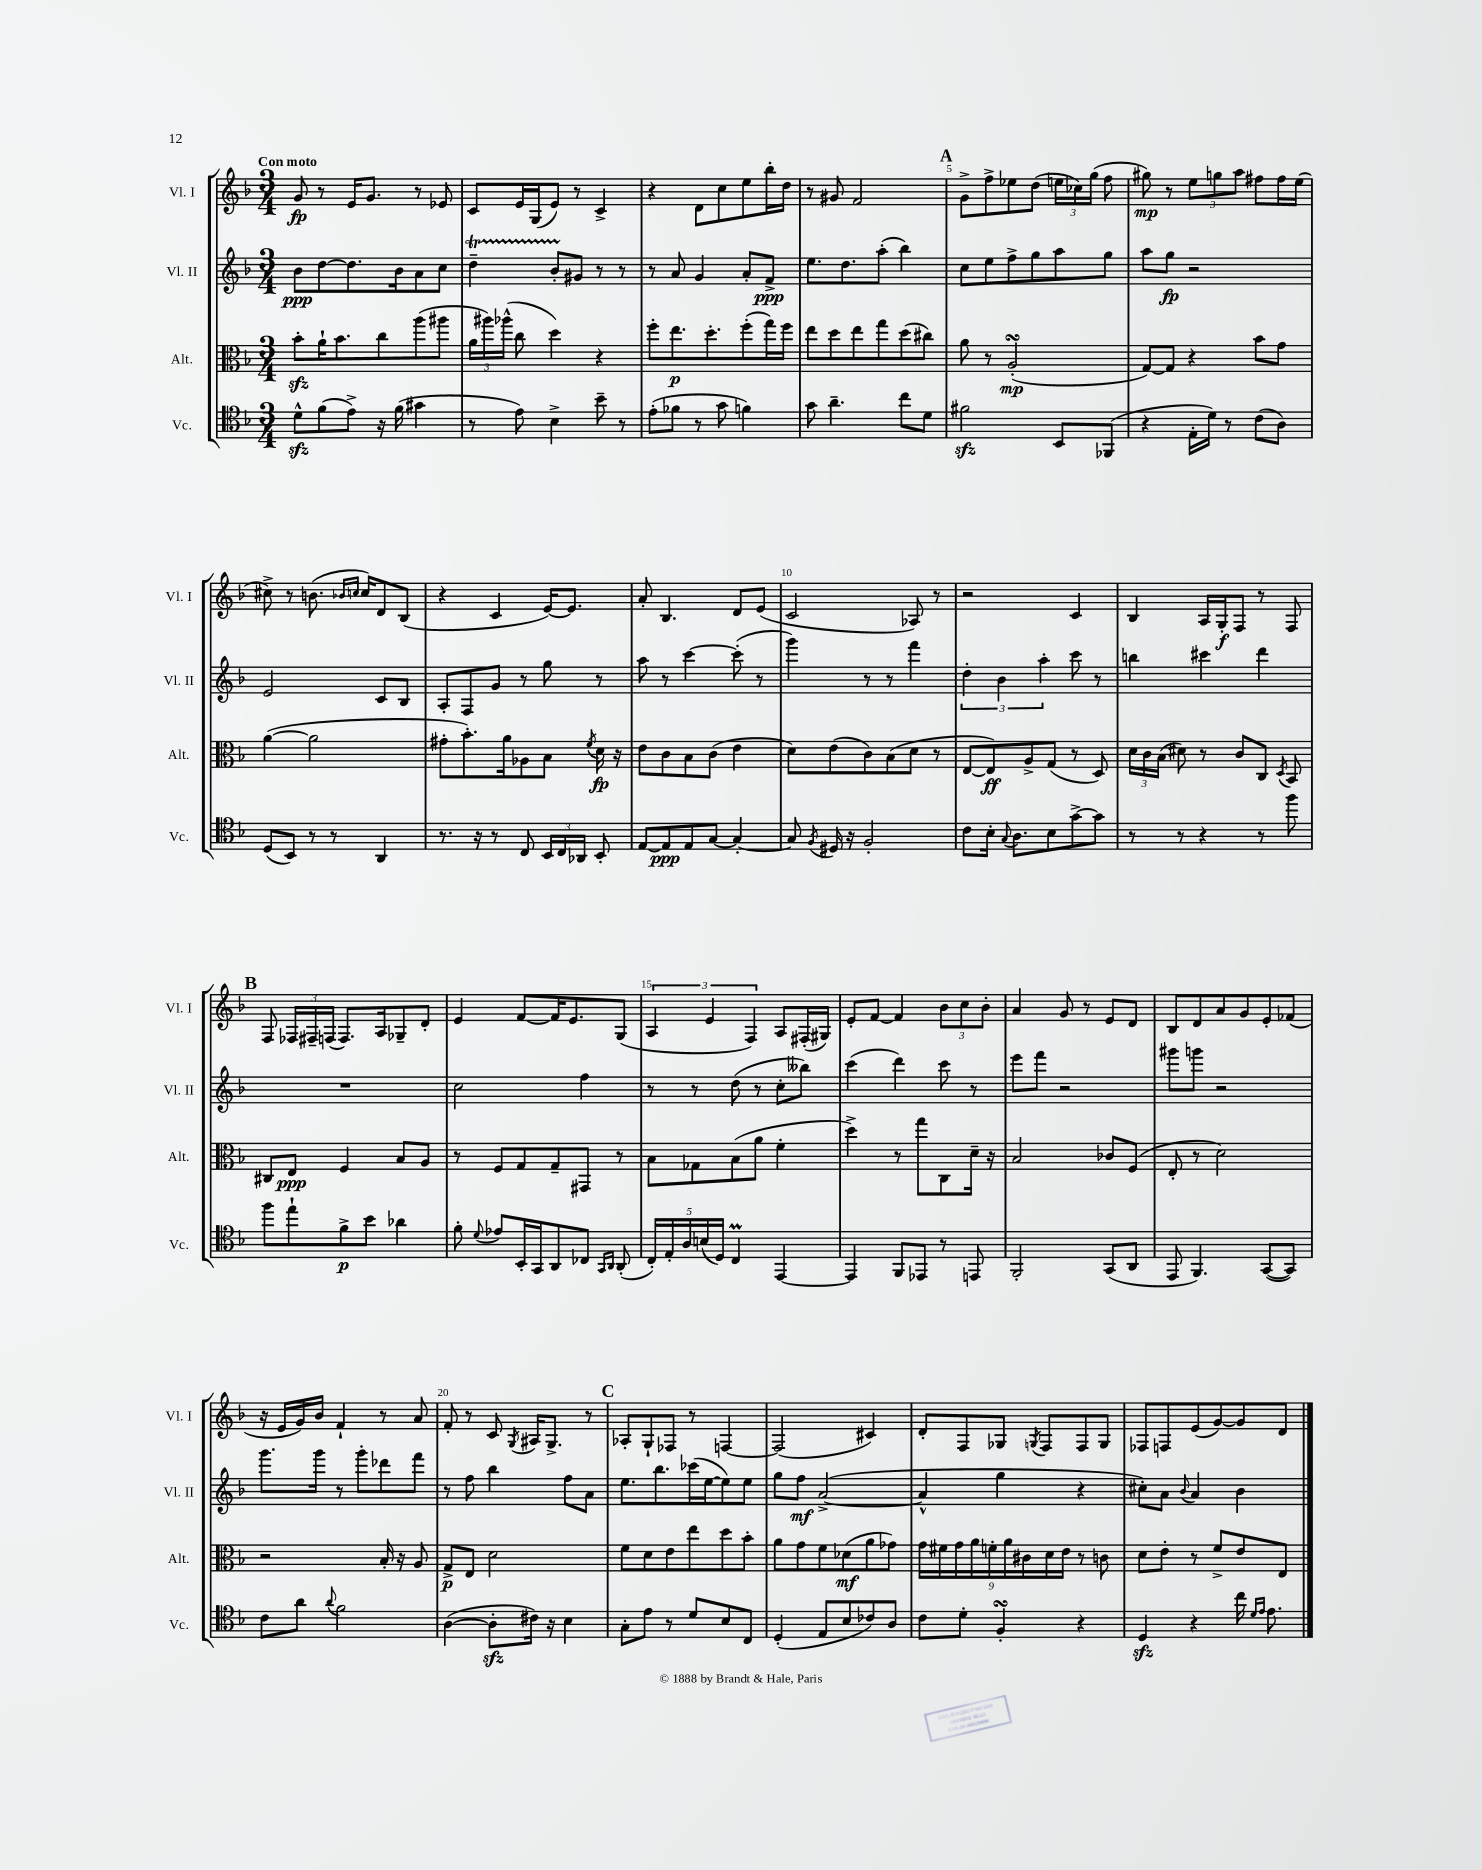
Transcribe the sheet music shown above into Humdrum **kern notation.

**kern	**kern	**kern	**kern
*staff4	*staff3	*staff2	*staff1
*clefC4	*clefC3	*clefG2	*clefG2
*k[b-]	*k[b-]	*k[b-]	*k[b-]
*M3/4	*M3/4	*M3/4	*M3/4
8d^^	8b-'	8b-	8g
(8f	16a`	[8dd	8r
.	8.b-	.	.
8e^)	.	8.dd]	16e
.	.	.	8.g
16r	8cc	.	.
(16f	.	16b-	.
4g#	(8aa	8a	8r
.	8aa#	8cc	8e-
=	=	=	=
8r	24a	4dd~	8c
.	24aa#)	.	.
.	(24aa-^^	.	.
8e)	8cc	.	16e
.	.	.	(16G
4B-^	4dd)	8b-'	8e)
.	.	8g#	8r
8b-~	4r	8r	4c^
8r	.	8r	.
=	=	=	=
(8e'	8ff'	8r	4r
8f-	8.ee	8a	.
8r	.	4g	8d
.	8.dd'	.	.
8g	.	.	8cc
4f)	(8ff'	8a'	8ee
.	16gg)	8f^	16bb-'
.	16ff	.	16dd
=	=	=	=
8g	8ee	8.ee	8r
4.a~	8dd	.	8g#
.	.	8.dd	.
.	8ee	.	2f
.	8gg	(8aa'	.
8cc	(8dd	4bb-)	.
8d	8cc#)	.	.
=	=	=	=
2f#	8a	8cc	8g^
.	8r	8ee	8ff^
.	(2A'	8ff^	8ee-
.	.	8gg	(8dd
8BB-	.	8aa	24ee
.	.	.	24cc-)
.	.	.	(24gg
(8FF-	.	8gg	8ff
=	=	=	=
4r	[8G)	8aa	8gg#)
.	8G]	8gg	8r
16E'	4r	2r	12ee
16d)	.	.	.
.	.	.	12gg
8r	.	.	.
.	.	.	12aa
(8c	8b-	.	8ff#
8A)	8g	.	16ff#
.	.	.	(16ee
=	=	=	=
(8D	([4a	2e	8cc#^)
8BB-)	.	.	8r
8r	2a]	.	(8.b
8r	.	.	.
.	.	.	16qqb-
.	.	.	16qqcc
.	.	.	16cc)
4AA	.	8c	8d
.	.	8B-	(8B-
=	=	=	=
8.r	8g#'	8A'	4r
.	8.b-')	8F	.
16r	.	.	.
8r	.	8g	4c
.	16a	.	.
8C	8A-	8r	.
24BB-	8B-	8gg	[16e)
24C	.	.	.
.	.	.	8.e]
24AA-	.	.	.
.	8qf	.	.
8BB-'	16d	8r	.
.	16r	.	.
=	=	=	=
[8E	8e	8aa	8a'
8E]	8c	8r	4.B-
8E	8B-	[4ccc	.
[8G	(8c	.	.
4G'_	4e	(8ccc']	8d
.	.	8r	(8e
=	=	=	=
8G]	8d)	4ggg)	2c
8qF	.	.	.
16D#	(8e	.	.
16r	.	.	.
2F'	8c)	8r	.
.	(8B-	8r	.
.	8d	4fff	8A-)
.	8r	.	8r
=	=	=	=
8c	[8E	6dd'	2r
16B-'	8E])	.	.
.	.	6b-	.
8qqG	.	.	.
8.A	.	.	.
.	8A^	.	.
.	.	6aa'	.
8B-	(8G	.	.
[8g^	8r	8ccc	4c
8g]	8D)	8r	.
=	=	=	=
8r	24d	4bb	4B-
.	24c	.	.
.	(24B-	.	.
8r	8d#)	.	.
4r	8r	4ccc#	16A
.	.	.	16G'
.	8c	.	8F
8r	8C	4ddd	8r
.	8qD	.	.
8ff	8BB-	.	8F
=	=	=	=
8ff	8C#	2.r	8F
8ee`	8E	.	24F-
.	.	.	24F#~
.	.	.	(24F
8f^	4F	.	8.F)
8b-	.	.	.
.	.	.	16A
4a-	8B-	.	8G-~
.	8A	.	8d'
=	=	=	=
8f'	8r	2cc	4e
8qqd	.	.	.
8e-	8F	.	.
16BB-'	8G	.	[8f
16GG	.	.	.
8AA	8G~	.	16f]
.	.	.	8.e
8C-	8GG#	4ff	.
16qqGG	.	.	.
16qqAA	.	.	.
(8AA'	8r	.	(8G
=	=	=	=
20C')	8B-	8r	6A
20E'	.	.	.
20A	.	.	.
.	8G-	8r	.
(20B	.	.	.
.	.	.	6e
20D)	.	.	.
4C	(8B-	(8dd	.
.	.	.	6F)
.	8a	8r	.
[4EE	4f'	8cc'	8A
.	.	8bb--)	(16F#'
.	.	.	16G#)
=	=	=	=
4EE]	4dd^)	(4ccc	8e'
.	.	.	[8f
8FF	8r	4ddd)	4f]
8EE-	8gg	.	.
8r	8C	8ccc	12b-
.	.	.	12cc
8EE	16d~	8r	.
.	.	.	12b-'
.	16r	.	.
=	=	=	=
2FF'	2B-	8eee	4a
.	.	8fff	.
.	.	2r	8g
.	.	.	8r
(8GG	8c-	.	8e
8AA	(8F	.	8d
=	=	=	=
8EE	8E'	8ggg#	8B-
4.FF)	8r	8ggg	8d
.	2d)	2r	8a
.	.	.	8g
([8GG	.	.	8e'
8GG])	.	.	(8f-
=	=	=	=
8c	2r	8.ggg	16r
.	.	.	16e
8a	.	.	16g)
.	.	16ggg	16b-
8qqa	.	.	.
2f	.	8r	4f`
.	.	8ggg'	.
.	16B-'	8ddd-	8r
.	16r	.	.
.	8A	8fff	8a
=	=	=	=
([4A	8G^	8r	8f'
.	8E	8ff	8r
8A']	2d	4bb-	8c
.	.	.	8qG
16c#)	.	.	16A#
16r	.	.	8.G^
4B-	.	8ff	.
.	.	8a	8r
=	=	=	=
8G'	8f	8.ee	8A-'
8e	8d	.	8G`
.	.	8.bb-	.
8r	8e	.	8F-
8d	8ee	(16ccc-	8r
.	.	[16ee	.
8B-	8dd	8ee])	[4F
8C	8b-'	8ee	.
=	=	=	=
(4D'	8a	8gg	(2F]
.	8g	8ff	.
8E	8f	([2a^	.
8B-	(8d-	.	.
8c-)	8a	.	4c#)
8A	8g-)	.	.
=	=	=	=
8c	18g	4a^^]	8d'
.	18f#	.	.
.	18g	.	.
8d'	.	.	8F
.	18a	.	.
.	18f'	.	.
4F'	.	4gg	8G-
.	18a	.	.
.	18c#	.	.
.	.	.	8qG
.	.	.	8F
.	18d	.	.
.	18e	.	.
4r	8r	4r	8F
.	8c	.	8G
=	=	=	=
4D	8d	8cc#')	8F-
.	8e'	8a	8F
.	.	8qqb-	.
4r	8r	4a	(8e
.	8f^	.	[8g)
16cc	8e	4b-	8g]
16qqd	.	.	.
16qqe	.	.	.
8.e	.	.	.
.	8E	.	8d
==	==	==	==
*-	*-	*-	*-
